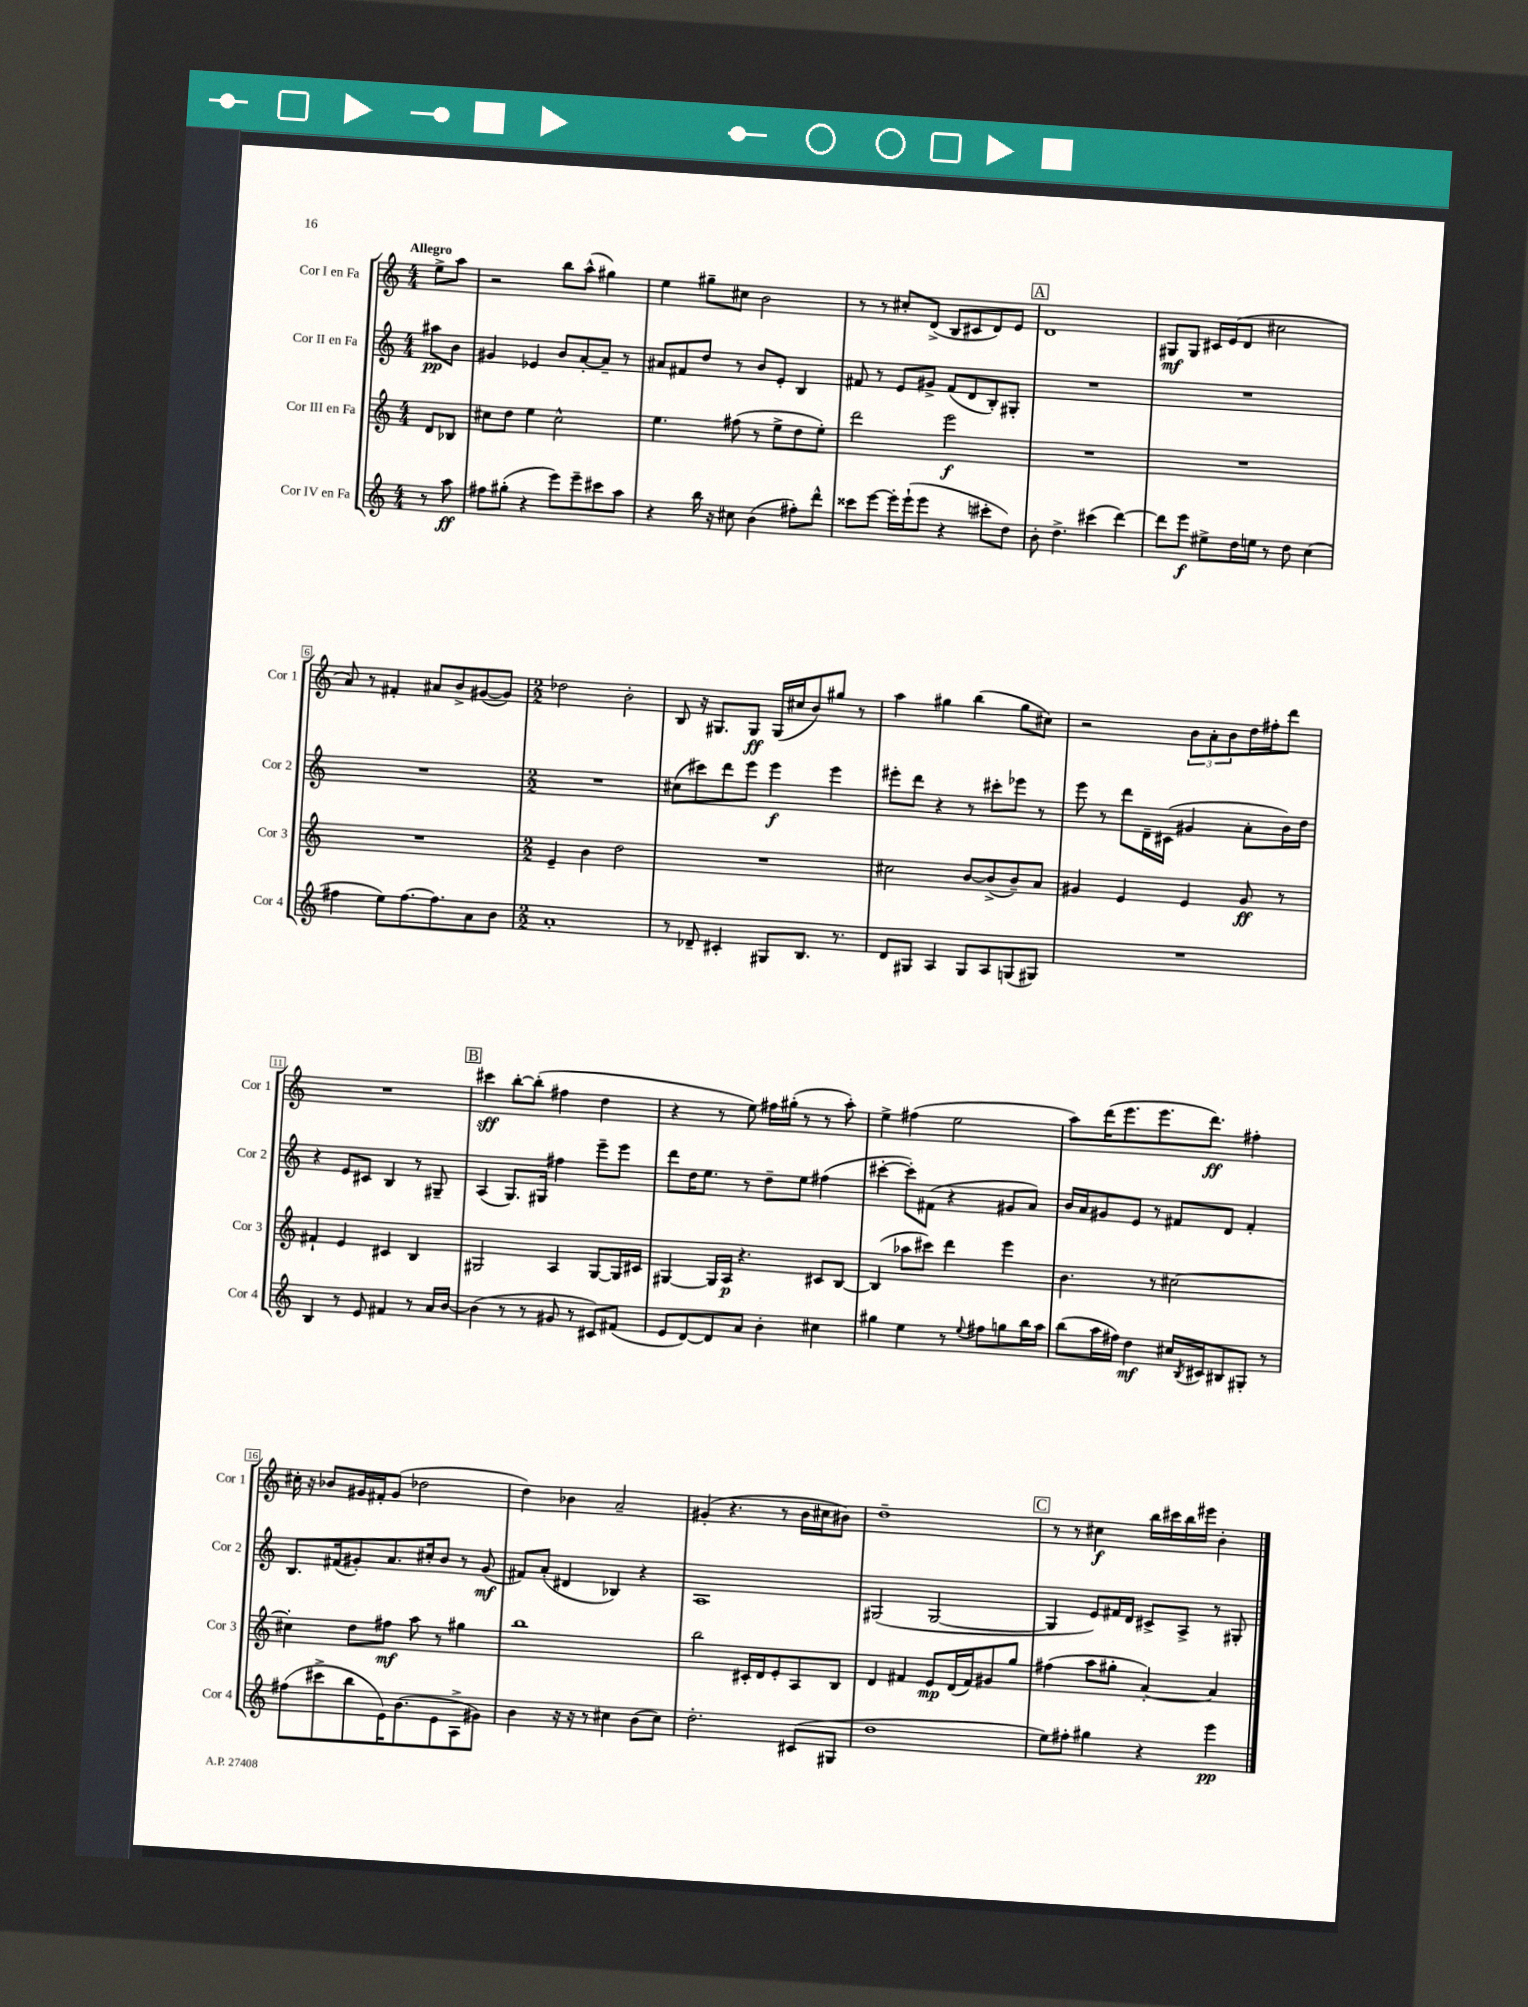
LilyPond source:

<<
\new StaffGroup <<
\new Staff = "s0" \with { instrumentName = "Cor I en Fa" shortInstrumentName = "Cor 1" } {
    \clef treble \key c \major \numericTimeSignature \time 4/4 \partial 4 \tempo "Allegro"
    e''8-> a''8 |
    r2 b''8 a''8-^( gis''4) |
    e''4 gis''8-- cis''8 b'2 |
    r8 r8 cis''8-. d'8->( b8 cis'8 d'8) e'8 |
    \mark \markup { \box "A" } d'1 |
    gis8\mf gis8 cis'16 e'16( d'8 cis''2 |
    a'8) r8 fis'4-. ais'8 b'8-> gis'8~( gis'8) |
    \numericTimeSignature \time 2/2 des''2 b'2-. |
    b8 r16 gis8. gis8\ff gis16( cis''16 b'8) gis''8 r8 |
    a''4 gis''4 b''4( gis''8 cis''8) |
    r2 \tuplet 3/2 { b'8 a'8-. b'8 } d''16 fis''16-. d'''8 |
    R1 |
    \mark \markup { \box "B" } cis'''4\sff b''8~-. b''8-.( fis''4 d''4 |
    r4 r8 e''8) fis''16 gis''16-.( r8 r8 a''8-.) |
    e''4-> fis''4( e''2 |
    a''8) d'''16( e'''8. e'''8. d'''8.\ff) fis''4-. |
    cis''16-. r16 bes'8 gis'16 fis'16-. gis'8( des''2 |
    d''4) bes'4 a'2-- |
    gis'4-.( r4. r8 b'16 cis''16 bis'8) |
    d''1-- |
    \mark \markup { \box "C" } r8 r8 cis''4\f b''16 cis'''16 b''16 eis'''16 b'4-. \bar "|." |
}
\new Staff = "s1" \with { instrumentName = "Cor II en Fa" shortInstrumentName = "Cor 2" } {
    \clef treble \key c \major \numericTimeSignature \time 4/4 \partial 4
    ais''8\pp b'8 |
    gis'4 ees'4 b'8 a'8~-. a'8-- r8 |
    ais'8 fis'8 d''8 r8 b'8 e'8-. b4 |
    fis'8 r8 e'8 gis'8-> fis'8( d'8 b8-.) gis8-. |
    \mark \markup { \box "A" } R1 |
    R1 |
    R1 |
    \numericTimeSignature \time 2/2 R1 |
    cis''8( cis'''8) d'''8 e'''8 e'''4\f e'''4 |
    eis'''8-. d'''8 r4 r8 cis'''8-. ees'''8 r8 |
    e'''8 r8 d'''8 d'16-- cis'16( gis'4 a'8-. b'16) d''16 |
    r4 e'8 cis'8 b4 r8 gis8-- |
    \mark \markup { \box "B" } a4( g8.) gis16 fis''4 e'''8-- e'''8 |
    d'''8 d''16 e''8. r8 d''8-- e''8 fis''4( |
    cis'''4~-. cis'''8-.) fis'8( r4 gis'8 a'8) |
    b'16 a'16 gis'8 e'8 r8 fis'8 d'8 fis'4-. |
    b8. fis'16( gis'8-.) a'8. cis''16-. b'8 r8 gis'8\mf( |
    fis'8) a'8-.( dis'4 bes4) r4 |
    a1 |
    gis2( gis2~ |
    \mark \markup { \box "C" } gis4 e'8) fis'16 d'16 cis'8-> a8-> r8 gis8-. \bar "|." |
}
\new Staff = "s2" \with { instrumentName = "Cor III en Fa" shortInstrumentName = "Cor 3" } {
    \clef treble \key c \major \numericTimeSignature \time 4/4 \partial 4
    d'8 bes8 |
    cis''8 d''8 e''4 cis''2-^ |
    e''4. fis''8( r8 e''8-> d''8 e''8-.) |
    d'''2 e'''2\f |
    \mark \markup { \box "A" } R1 |
    R1 |
    R1 |
    \numericTimeSignature \time 2/2 e'4-- b'4 d''2 |
    R1 |
    cis''2 b'8~ b'8->( b'8--) a'8 |
    gis'4 e'4 e'4 gis'8\ff r8 |
    fis'4-! e'4 cis'4 b4 |
    \mark \markup { \box "B" } gis2 a4 gis8~ gis16 cis'16 |
    gis4~ gis16 a16\p r4. cis'8 b8~ |
    b4( aes''8 cis'''8) d'''4 e'''4 |
    b'4. r8 cis''2~ |
    cis''4-. d''8 fis''8\mf a''8 r8 gis''4 |
    b''1 |
    b''2 cis'16-. d'16 e'8-. a8 b8 |
    d'4 fis'4 e'8\mp d'16( fis'16) gis'8 g''8 |
    \mark \markup { \box "C" } fis''4( a''8 gis''8-. a'4~-.) a'4 \bar "|." |
}
\new Staff = "s3" \with { instrumentName = "Cor IV en Fa" shortInstrumentName = "Cor 4" } {
    \clef treble \key c \major \numericTimeSignature \time 4/4 \partial 4
    r8 a''8\ff |
    fis''8 gis''8-.( r4 e'''8) e'''8-- cis'''8 a''8 |
    r4 b''16 r16 cis''8 b'4( fis''8-.) d'''8-^ |
    cisis'''8 e'''8~ e'''16-. e'''16-!( e'''8 r4 cis'''8-. d''8) |
    \mark \markup { \box "A" } b'8-. d''4.-> cis'''4( d'''4~) |
    d'''8 e'''8\f eis''8-> d''16 e''16 r8 d''8 c''4( |
    fis''4 e''8) fis''8.~ fis''8. a'8 b'8 |
    \numericTimeSignature \time 2/2 a'1-. |
    r8 des'8-- cis'4-. gis8 b8. r8. |
    d'8 gis8 a4 gis8 a8 g8( gis8) |
    R1 |
    b4 r8 e'8 fis'4 r8 a'16 b'16~ |
    \mark \markup { \box "B" } b'4( r8 r8 gis'8 r8 cis'8) fis'8( |
    e'8 d'8~) d'8 a'8 b'4-. cis''4 |
    gis''4 e''4 r8 \appoggiatura { e''8 } fis''8 g''8 b''16 a''16 |
    b''8( a''16 fis''16) d''4\mf cis''16 \acciaccatura { b8 } cis'16 bis8 gis8-. r8 |
    fis''8( cis'''8-> b''8 e'16) b'8.( e'8 a8-> gis'8) |
    b'4 r16 r16 r8 cis''4 b'8( cis''8) |
    d''2.-. cis'8( gis8 |
    d''1 |
    \mark \markup { \box "C" } e''8) fis''8-. gis''4 r4 e'''4\pp \bar "|." |
}
>>
>>
\layout { \context { \Score \override BarNumber.stencil = #(make-stencil-boxer 0.1 0.3 ly:text-interface::print) } }
